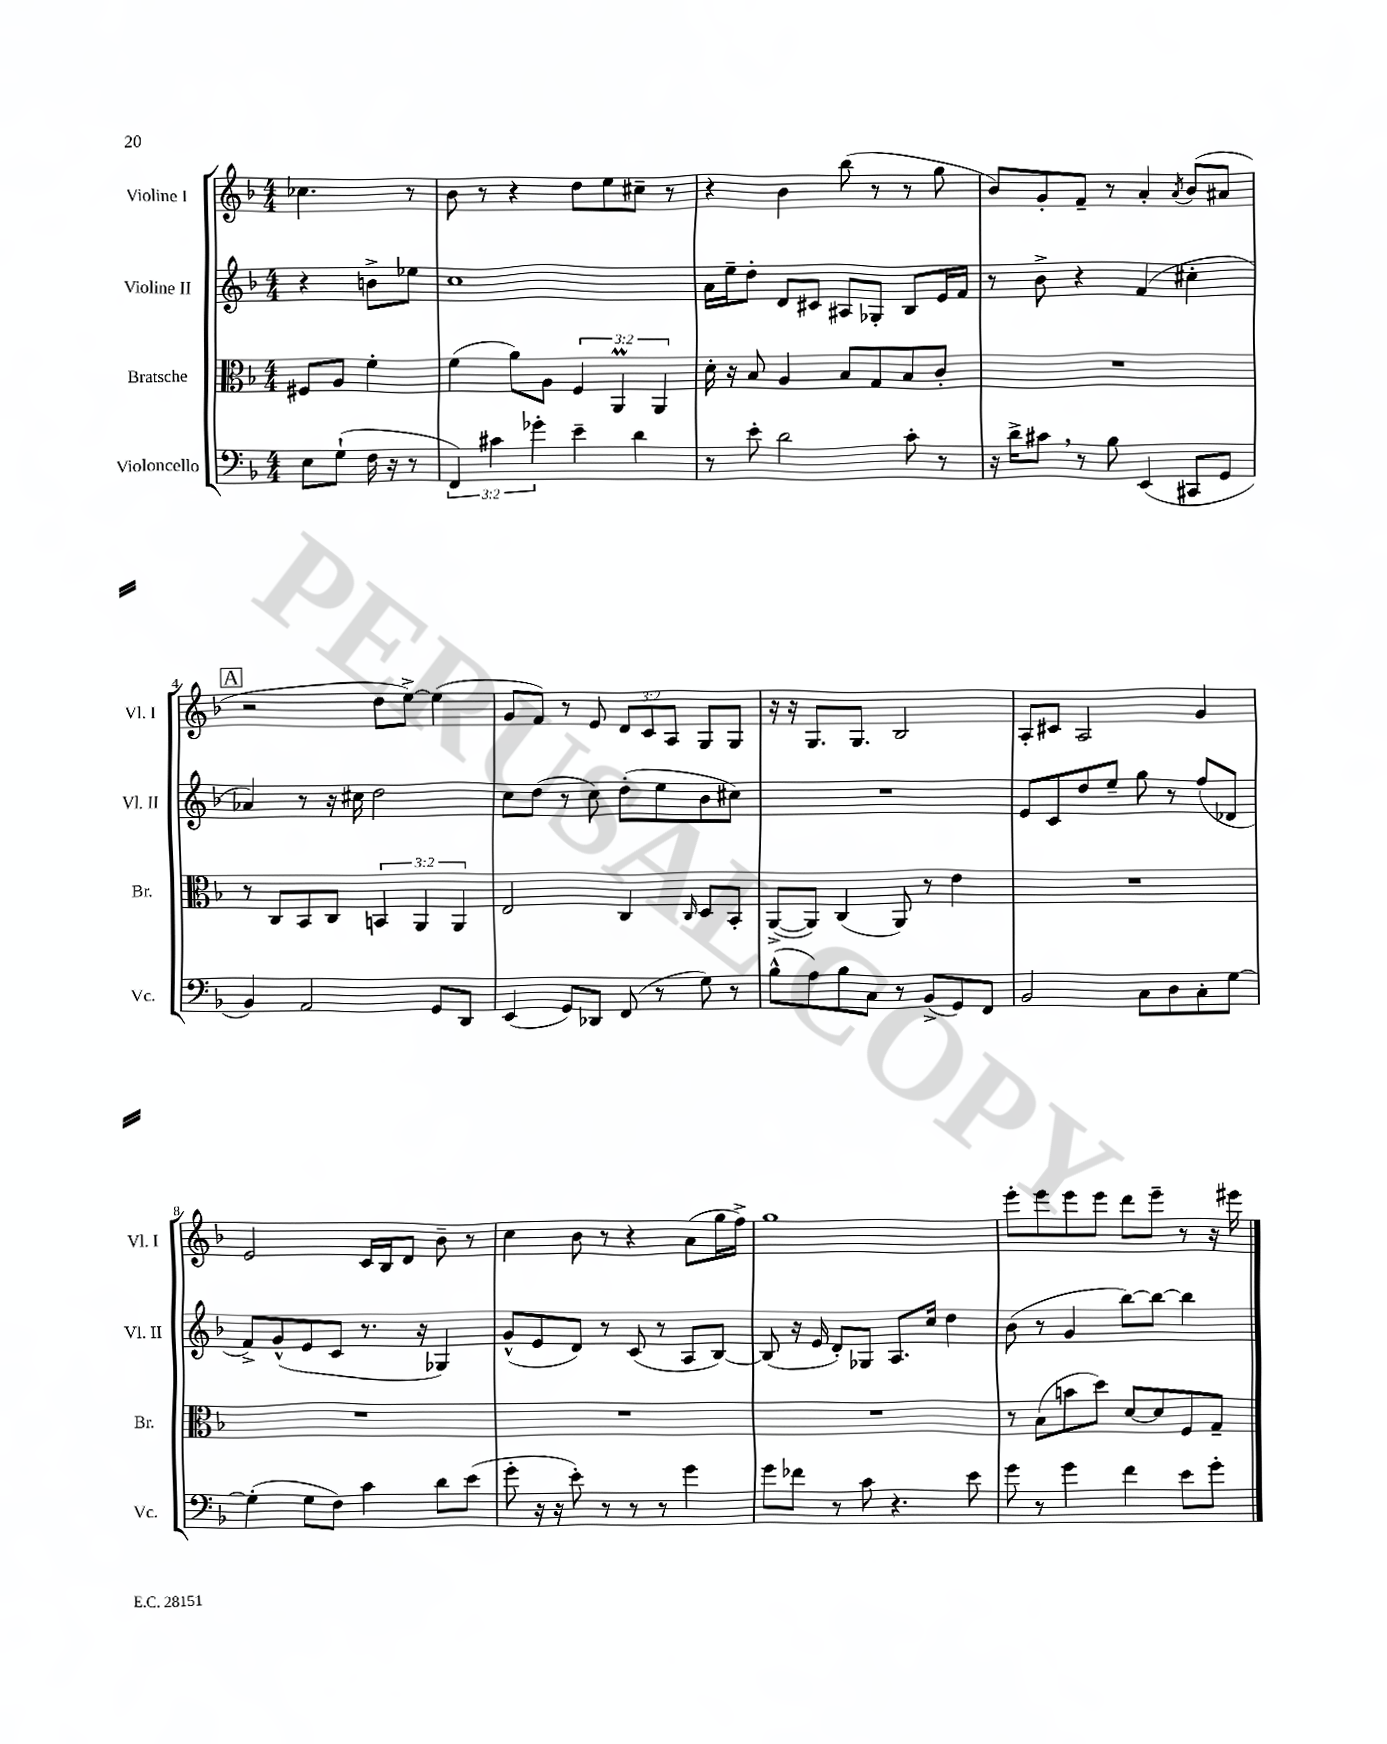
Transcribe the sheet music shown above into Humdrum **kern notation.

**kern	**kern	**kern	**kern
*staff4	*staff3	*staff2	*staff1
*clefF4	*clefC3	*clefG2	*clefG2
*k[b-]	*k[b-]	*k[b-]	*k[b-]
*M4/4	*M4/4	*M4/4	*M4/4
8E	8F#	4r	4.cc-
(8G`	8A	.	.
16F	4f'	8b^	.
16r	.	.	.
8r	.	8ee-	8r
=	=	=	=
6FF)	(4f	1cc	8b-
.	.	.	8r
6c#	.	.	.
.	8a)	.	4r
6g-'	.	.	.
.	8A	.	.
4e~	6F	.	8dd
.	.	.	8ee
.	6AA	.	.
4d	.	.	8cc#~
.	6AA	.	.
.	.	.	8r
=	=	=	=
8r	16d'	16a	4r
.	16r	16ee~	.
8e'	8B-	8dd'	.
2d	4A	8d	4b-
.	.	8c#	.
.	8B-	8A#	(8bb-
.	8G	8G-'	8r
8c'	8B-	8B-	8r
8r	8c'	16e	8gg
.	.	16f	.
=	=	=	=
16r	1r	8r	8b-)
16d^	.	.	.
8c#	.	8b-^	8g'
8r	.	4r	8f~
8B-	.	.	8r
(4EE	.	(4f	4a'
.	.	.	8qa
8CC#	.	4cc#'	(8b-
8GG	.	.	8a#
=	=	=	=
4BB-)	8r	4a-)	2r
.	8C	.	.
2AA	8BB-	8r	.
.	8C	16r	.
.	.	16cc#	.
.	6BB	2dd	8dd
.	.	.	[8ee^)
.	6AA	.	.
8GG	.	.	(4ee]
.	6AA	.	.
8DD	.	.	.
=	=	=	=
(4EE	2E	8cc	8g
.	.	(8dd	8f)
8GG)	.	8r	8r
8DD-	.	8cc)	8e
(8FF	4C	(8dd'	12d
.	.	.	12c
8r	.	8ee	.
.	.	.	12A
.	16qqC	.	.
8G)	8D	8b-	8G
8r	8BB-'	8cc#)	8G
=	=	=	=
(8B-^^	([8AA^	1r	16r
.	.	.	16r
8A)	8AA])	.	8.G
8B-	(4C	.	.
.	.	.	8.G
8C	.	.	.
8r	8AA)	.	2B-
(8BB-^	8r	.	.
8GG)	4e	.	.
8FF	.	.	.
=	=	=	=
2BB-	1r	8e	8A'
.	.	8c	8c#
.	.	8dd	2A
.	.	8ee~	.
8C	.	8gg	.
8D	.	8r	.
8C'	.	(8ff	4g
[8G	.	8d-	.
=	=	=	=
(4G']	1r	8f^)	2e
.	.	(8g^^	.
8G	.	8e	.
8F)	.	8c	.
4c	.	8.r	16c
.	.	.	16B-
.	.	.	8d
.	.	16r	.
8d	.	4G-)	8b-~
(8e	.	.	8r
=	=	=	=
8g'	1r	(8g^^	4cc
16r	.	8e	.
16r	.	.	.
8e')	.	8d)	8b-
8r	.	8r	8r
8r	.	(8c	4r
8r	.	8r	.
4g	.	8A	(8a
.	.	[8B-)	16gg
.	.	.	16ff^)
=	=	=	=
8g	1r	(8B-]	1gg
8f-	.	16r	.
.	.	16e	.
8r	.	8d')	.
8c	.	8G-	.
4.r	.	8.A	.
.	.	16cc	.
.	.	4dd	.
8e	.	.	.
=	=	=	=
8g	8r	(8b-	8eee'
8r	(8B-	8r	8eee
4g	8b	4g	8eee
.	8dd)	.	8eee
4f	[8d	[8bb-)	8ddd
.	8d]	8bb-_	8eee~
8e	8F	4bb-]	8r
8g'	8G~	.	16r
.	.	.	16eee#
==	==	==	==
*-	*-	*-	*-
